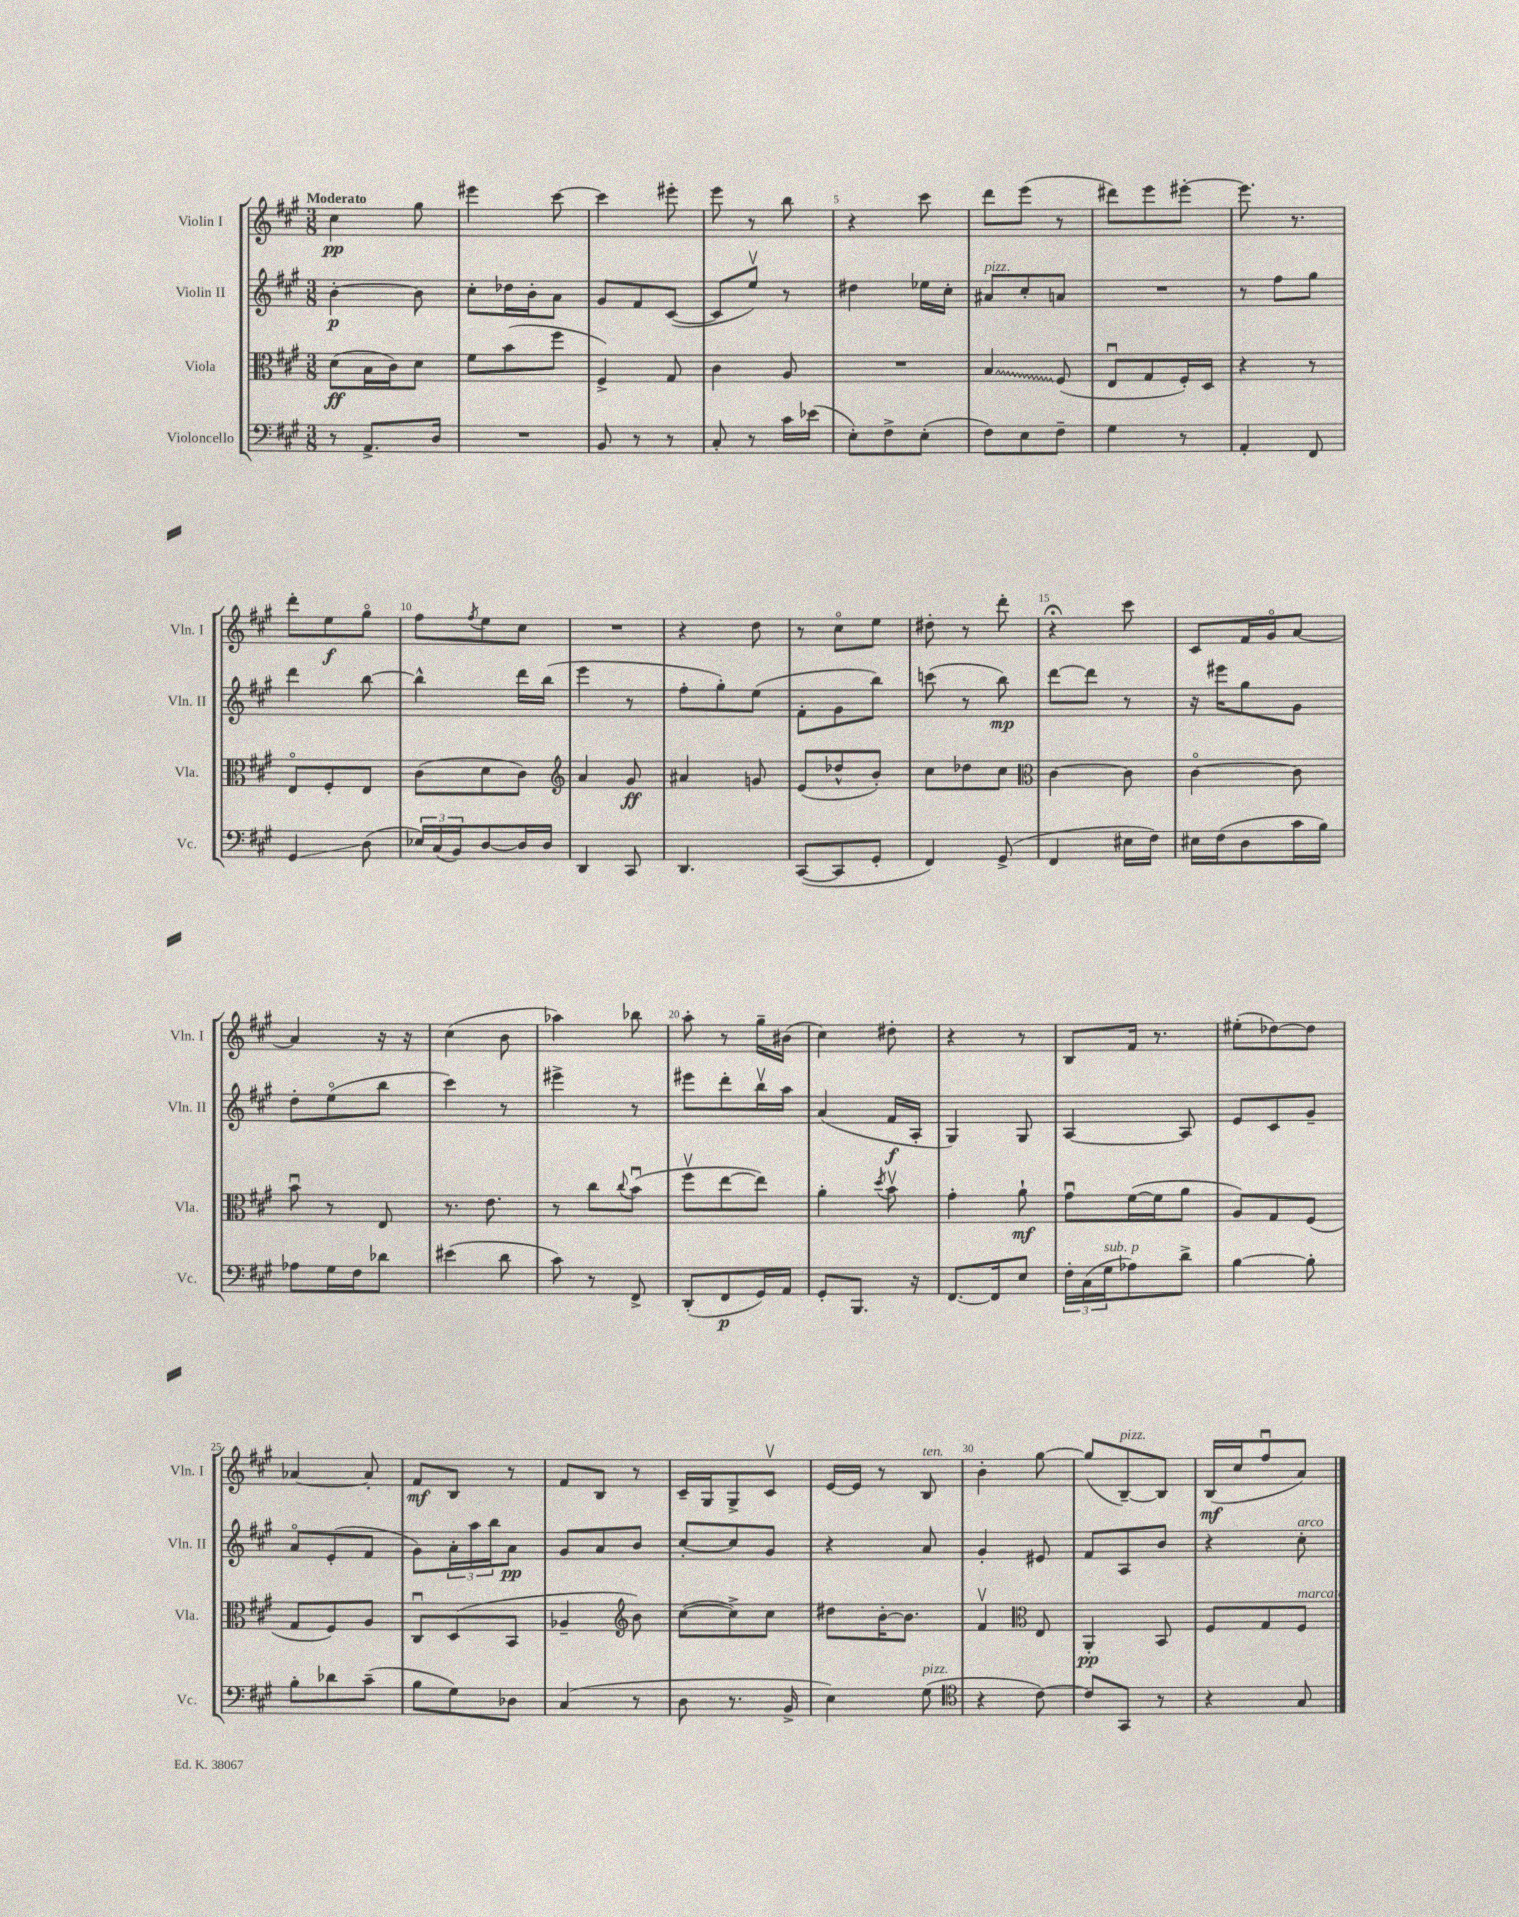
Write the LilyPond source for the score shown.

<<
\new StaffGroup <<
\new Staff = "s0" \with { instrumentName = "Violin I" shortInstrumentName = "Vln. I" } {
    \clef treble \key a \major \numericTimeSignature \time 3/8 \tempo "Moderato"
    cis''4\pp gis''8 |
    eis'''4 cis'''8~ |
    cis'''4 eis'''8-. |
    e'''8 r8 b''8 |
    r4 cis'''8 |
    d'''8 e'''8( r8 |
    dis'''8) e'''8 eis'''8~-. |
    eis'''8. r8. |
    d'''8-. e''8\f gis''8\flageolet |
    fis''8 \acciaccatura { fis''8 } e''8 cis''8 |
    R4. |
    r4 d''8 |
    r8 cis''8\flageolet e''8 |
    dis''8-. r8 d'''8-. |
    r4\fermata cis'''8 |
    cis'8 fis'16 gis'16\flageolet a'8~ |
    a'4 r16 r16 |
    cis''4( b'8 |
    aes''4) bes''8 |
    a''8-. r8 gis''16-- bis'16( |
    cis''4) dis''8-. |
    r4 r8 |
    b8 fis'16 r8. |
    eis''8-.( des''8~) des''8 |
    aes'4~ aes'8-. |
    fis'8\mf b8 r8 |
    fis'8 b8 r8 |
    cis'16-- gis16 gis8-> cis'8\upbow |
    e'16~ e'16 r8 b8^\markup { \italic "ten." } |
    b'4-. gis''8~ |
    gis''8( b8~--^\markup { \italic "pizz." }) b8 |
    b16\mf( cis''16 fis''8\downbow a'8) \bar "|." |
}
\new Staff = "s1" \with { instrumentName = "Violin II" shortInstrumentName = "Vln. II" } {
    \clef treble \key a \major \numericTimeSignature \time 3/8
    b'4~-.\p b'8 |
    cis''8-. des''16 b'16-. a'8 |
    gis'8 fis'8 cis'8~( |
    cis'8 e''8\upbow) r8 |
    dis''4 ees''16 cis''16-. |
    ais'8^\markup { \italic "pizz." } cis''8-. a'8 |
    R4. |
    r8 fis''8 gis''8 |
    d'''4 b''8~ |
    b''4-^ d'''16 b''16( |
    e'''4 r8 |
    fis''8-. gis''8-.) e''8( |
    fis'8-. gis'8 b''8) |
    c'''8( r8 b''8\mp) |
    d'''8~ d'''8 r8 |
    r16 eis'''16 gis''8 gis'8 |
    d''8-. e''8\flageolet( b''8 |
    cis'''4) r8 |
    eis'''4-> r8 |
    eis'''8 d'''8-. b''16\upbow a''16 |
    a'4( fis'16\f a16-. |
    gis4) gis8 |
    a4~ a8 |
    e'8 cis'8 gis'8-- |
    a'8\flageolet e'8-.( fis'8 |
    gis'8) \tuplet 3/2 { a'16-. a''16 b''16 } a'8\pp |
    gis'8 a'8 b'8 |
    cis''8~-. cis''8 gis'8 |
    r4 a'8 |
    gis'4-. eis'8 |
    fis'8 a8 b'8 |
    r4 cis''8-.^\markup { \italic "arco" } \bar "|." |
}
\new Staff = "s2" \with { instrumentName = "Viola" shortInstrumentName = "Vla." } {
    \clef alto \key a \major \numericTimeSignature \time 3/8
    d'8\ff( b16 cis'16) d'8 |
    fis'8 b'8( fis''8 |
    fis4->) gis8 |
    cis'4 a8 |
    R4. |
    \once \override Glissando.style = #'zigzag b4\glissando fis8( |
    e8\downbow gis8 fis16-.) d16 |
    r4 r8 |
    e8\flageolet fis8-. e8 |
    cis'8( d'8 cis'8) |
    \clef treble a'4 gis'8\ff |
    ais'4 g'8 |
    e'8( des''8-^ b'8-.) |
    cis''8 des''8 cis''8 |
    \clef alto cis'4~ cis'8 |
    cis'4~\flageolet cis'8 |
    b'8\downbow r8 e8 |
    r8. e'8. |
    r8 cis''8 \appoggiatura { cis''8 } b'8\downbow( |
    fis''8\upbow e''8~ e''8) |
    a'4-. \acciaccatura { d''8 } b'8\upbow |
    gis'4-. a'8-!\mf |
    gis'8\downbow fis'16~( fis'16 a'8 |
    a8) gis8 fis8( |
    gis8 fis8) a8 |
    cis8\downbow d8( b,8 |
    aes4-- \clef treble b'8) |
    cis''8~( cis''8->) cis''8 |
    dis''8 b'16~-. b'8. |
    fis'4\upbow \clef alto e8 |
    a,4-.\pp b,8 |
    fis8 gis8 fis8^\markup { \italic "marcato" } \bar "|." |
}
\new Staff = "s3" \with { instrumentName = "Violoncello" shortInstrumentName = "Vc." } {
    \clef bass \key a \major \numericTimeSignature \time 3/8
    r8 a,8.-> d16 |
    R4. |
    b,8 r8 r8 |
    cis8-. r8 cis'16 ees'16( |
    e8-.) fis8-> e8-.( |
    fis8) e8 fis8-- |
    gis4 r8 |
    a,4-. fis,8 |
    gis,4\glissando d8( |
    \tuplet 3/2 { ees16) cis16( b,16) } d8~ d16 d16 |
    d,4 cis,8 |
    d,4. |
    cis,8~( cis,8 gis,8-. |
    fis,4) gis,8->( |
    fis,4 eis16 fis16) |
    eis16 fis16( d8 cis'16 b16) |
    aes8 gis16 fis16 des'8 |
    eis'4( d'8 |
    cis'8) r8 fis,8-> |
    d,8-.( fis,8\p gis,16) a,16 |
    gis,8-. b,,8. r16 |
    fis,8.~ fis,16 e8 |
    \tuplet 3/2 { fis16-. cis16( gis16^\markup { \italic "sub. p" } } aes8) d'8-> |
    b4~ b8-. |
    b8-. des'8 cis'8--( |
    b8 gis8) des8 |
    cis4( r8 |
    d8 r8. b,16-> |
    e4) gis8^\markup { \italic "pizz." }( |
    \clef tenor r4 cis'8~) |
    cis'8 gis,8 r8 |
    r4 gis8 \bar "|." |
}
>>
>>
\layout { \context { \Score \override BarNumber.break-visibility = ##(#f #t #t) barNumberVisibility = #(every-nth-bar-number-visible 5) } }
